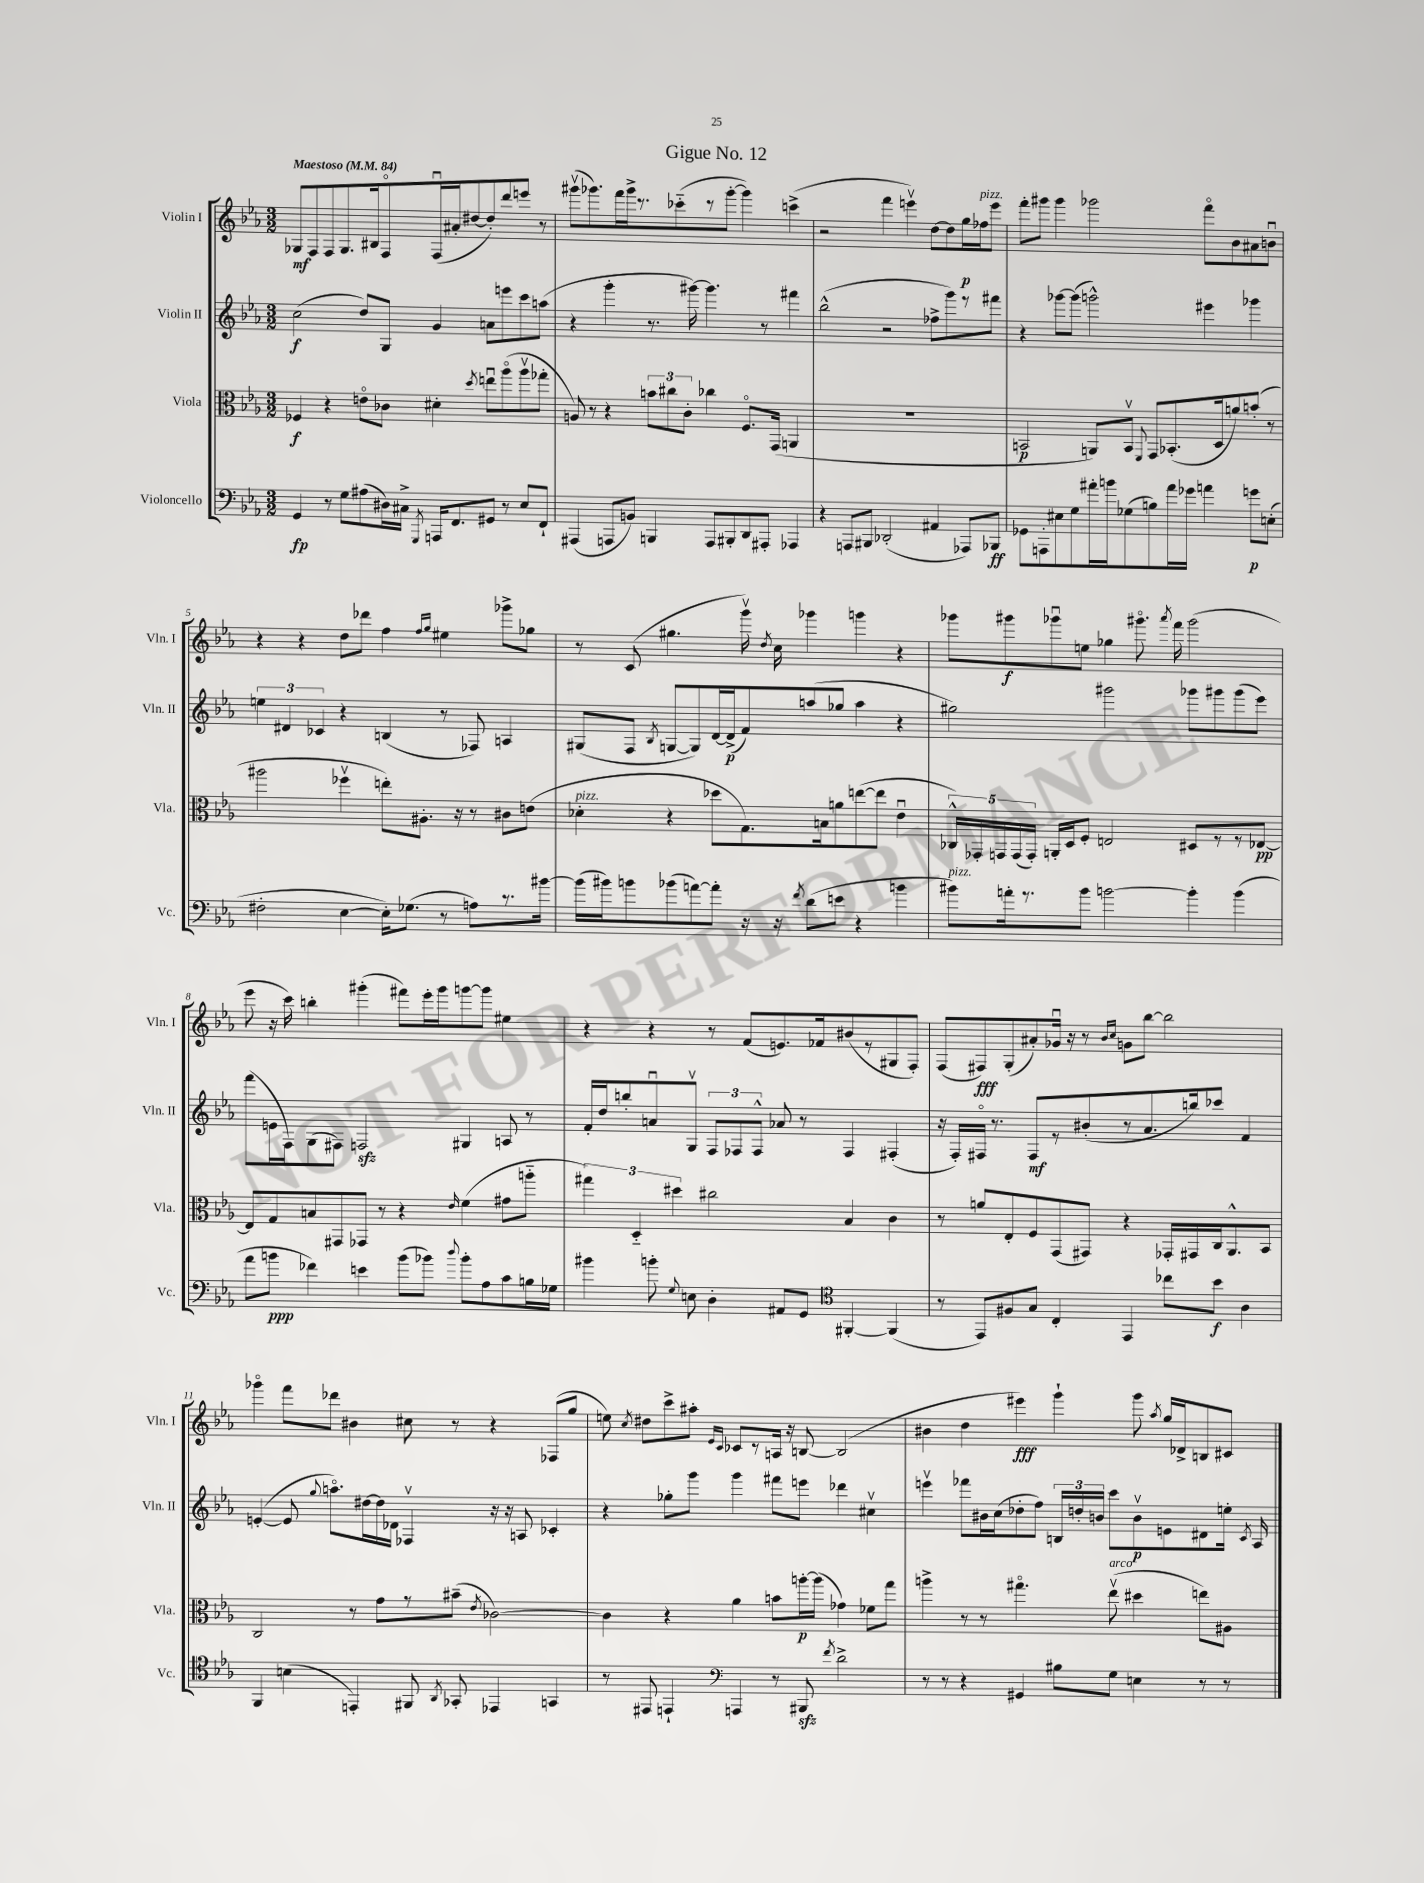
\header { title = "Gigue No. 12" }
<<
\new StaffGroup <<
\new Staff = "s0" \with { instrumentName = "Violin I" shortInstrumentName = "Vln. I" } {
    \clef treble \key ees \major \numericTimeSignature \time 3/2 \tempo "Maestoso" 4 = 84
    \autoBeamOff ges8[\mf f8 f8 ges8. bis16 f8\flageolet f16\downbow( ais'16-. dis''8~ dis''8-.) d'''8 e'''8] r8 |
    gis'''8[\upbow( ges'''8.) f'''16 ges'''16-> r8. ces'''8-_( r8 ges'''8]~-. ges'''4) c'''4->( |
    r2 f'''4 e'''4\upbow) d''8[~ d''8 g''16\p fes''16^\markup { \italic "pizz." } e'''8] |
    f'''8[-. gis'''8] gis'''4 ges'''2 f'''8[\flageolet bes'8 ais'8 b'8]\downbow |
    r4 r4 d''8[ des'''8] f''4 \grace { f''16[ g''16] } eis''4 ges'''8[-> ges''8] |
    r8 c'8( gis''4. g'''16\upbow) \acciaccatura { d''8 } c''16 ges'''4 g'''4 r4 |
    ges'''8[ gis'''8\f ges'''8\downbow e''8] ges''4 gis'''8.\flageolet \acciaccatura { aes'''8 } f'''16 gis'''2( |
    ees'''8 r16 c'''16) b''4-. gis'''4-.( fis'''8[) ees'''16-. gis'''16 g'''8~ g'''8] eis''4 |
    r4 r4 r8 f'8[( e'8.) fes'16 bis'8( r8 gis8 f8]-.) |
    f8[( fis8\fff) g8-.( ais'8-.) ges'16]\downbow r16 r8 \grace { bes'16[ c''16] } g'8[ bes''8]~ bes''2 |
    ges'''4\flageolet f'''8[ des'''8] bis'4 cis''8 r8 r4 fes8[( g''8] |
    e''8) \acciaccatura { c''8 } dis''8[ c'''8-> ais''8]-. \grace { ees'16[ c'16] } ces'8[ r8 a16] r16 b8~ b2( |
    bis'4 d''4 eis'''4\fff) g'''4-! g'''8 \acciaccatura { aes''8 } g''16[ des'16-> b8 cis'8] \bar "|." |
}
\new Staff = "s1" \with { instrumentName = "Violin II" shortInstrumentName = "Vln. II" } {
    \clef treble \key ees \major \numericTimeSignature \time 3/2
    \autoBeamOff c''2\f( d''8[) g8] g'4 a'8[ e'''8 c'''8 a''8]( |
    r4 g'''4-. r8. gis'''16~) gis'''4. r8 fis'''4 |
    bes''2-^( r2 fes''8[-> g'''8) r8 fis'''8] |
    r4 ges'''8[~ ges'''8]( g'''2-^) eis'''4 ges'''4 |
    \tuplet 3/2 { e''4 dis'4 ces'4 } r4 b4( r8 fes8) a4 |
    gis8[( f8] \acciaccatura { bes8 } g8[~ g8) d'16~ d'16->\p( f'8) a''8( ges''8] a''4 r4 |
    gis''2) gis'''2 ges'''8[ gis'''8 gis'''8( ees'''8]) |
    f'''8[( e'16 f16) g8( fis8]) f2\sfz gis4 a8 r8 |
    f'16[-. d''16 b''8-. a'8\downbow g8]\upbow \tuplet 3/2 { f8[ fes8 fes8]-^ } aes'8 r8 fes4 fis4-.( |
    r16 f16[-.) fis16]\flageolet r8. fis8[\mf r8 bis'8-.( r8 aes'8. b''16) ces'''8] f'4 |
    e'4~-.( e'8 \appoggiatura { g''8 } a''8.[\flageolet) dis''16~ dis''16 des'16] fes4\upbow r16 r16 a8 ces'4-. |
    r4 ges''8[-. g'''8] g'''4 fis'''8[ e'''8] des'''4 cis''4\upbow |
    e'''4\upbow fes'''8[ bis'16 c''16( des''8-. f''8]) \tuplet 3/2 { b16[ d''16-. b'16] } c'''8[ b'8\upbow\p e'8 dis'8 e''16]-. \acciaccatura { c'8 } aes16 \bar "|." |
}
\new Staff = "s2" \with { instrumentName = "Viola" shortInstrumentName = "Vla." } {
    \clef alto \key ees \major \numericTimeSignature \time 3/2
    \autoBeamOff fes4\f r4 e'8[\flageolet ces'8] dis'4-. \acciaccatura { d''8 } e''8[\downbow aes''8\flageolet( aes''8\upbow ges''8]-. |
    a8) r8 r4 \tuplet 3/2 { b'8[ cis''8 c'8]-. } ces''4 f8.[\flageolet g,16]( a,4 |
    R1. |
    b,2\p a,8[) b,8]\upbow \appoggiatura { f,8 } g,8[ bes,8.-.( d16 a'8) b'8]-.( r8 |
    ais''2 fes''4\upbow e''8[-.) ais8.]-. r16 r8 cis'8[ e'8]( |
    des'4-.^\markup { \italic "pizz." } r4 des''8[ g8.) b16 a'8 e''8~( e''8] ees'4\downbow |
    \tuplet 5/4 { ces16[-^) ges,16-. g,16 g,16( g,16]-.) } a,16[-. d16 f8]-. e2 dis8[ r8 r8 ees8]~\pp |
    ees8[ g8 b8 gis,8 ges,8] r8 r4 \grace { ees'16 } f'4( gis'8[ a''8]-_ |
    \tuplet 3/2 { gis''4) d4-_ dis''4 } cis''2 bes4 c'4 |
    r8 a'8[ ees8-. f8 g,8( gis,8]) r4 ges,16[-. gis,16 c16 aes,8.-^ bes,8] |
    c2 r8 g'8[ r8 bis'8]--( \acciaccatura { ees'8 } ces'2~) |
    ces'4 r4 aes'4 b'8[ a''16~-.\p a''16]( ges'4) fes'8[ g''8] |
    a''4-> r8 r8 gis''4.\flageolet ees''8\upbow^\markup { \italic "arco" }( dis''4 e''8[) ais8] \bar "|." |
}
\new Staff = "s3" \with { instrumentName = "Violoncello" shortInstrumentName = "Vc." } {
    \clef bass \key ees \major \numericTimeSignature \time 3/2
    \autoBeamOff g,4\fp r8 g8[ ais8( dis16) cis16]-> \acciaccatura { g,,8 } a,,16[ f,8. gis,8] r8 ees8[ f,8]-! |
    ais,,4( a,,8[ b,8]) b,,4 a,,8[ bis,,8-. d,8 ais,,8]-. aes,,4 |
    r4 a,,8[ bis,,8] des,2-.( ais,4 aes,,8[) bes,,8]\ff |
    ges,8[ a,,8-. eis8 g8 ais'16-. b'16 ges8( b8) ais'16 ges'16] a'4 g'8[\p e8]-.( |
    fis2-. ees4~ ees16[-.) ges8.]( r8 a8[) r8. bis'16]~ |
    bis'16[( bis'16) b'8 bes'8( a'8~) a'8]-. r16 r16 \acciaccatura { f'8 } d'8[( e'8] r4 b'4 |
    bis'8[^\markup { \italic "pizz." }) a'16-. r8. bis'8] b'2~ b'4-. b'4( |
    aes'8[ b'8]\ppp fes'4) e'4 b'8[( bes'8]) \appoggiatura { d''8 } bes'8[-. aes8 c'8 b16 ges16] |
    bis'4 b'8-. \appoggiatura { g8 } e8 d4-. ais,8[ g,8] \clef tenor fis,4~-. fis,4( |
    r8 ees,8[) fis8 g8] c4-. ees,4 ces''8[ bes'8]\f aes4 |
    f,4 b4( e,4-.) fis,8 \acciaccatura { aes,8 } ges,8-. ees,4 g,4 |
    r8 eis,8 e,4-! \clef bass a,,4 r8 bis,,8\sfz \acciaccatura { f'8 } d'2-> |
    r8 r8 r4 gis,4 bis8[ g8] e4 r8 r8 \bar "|." |
}
>>
>>
